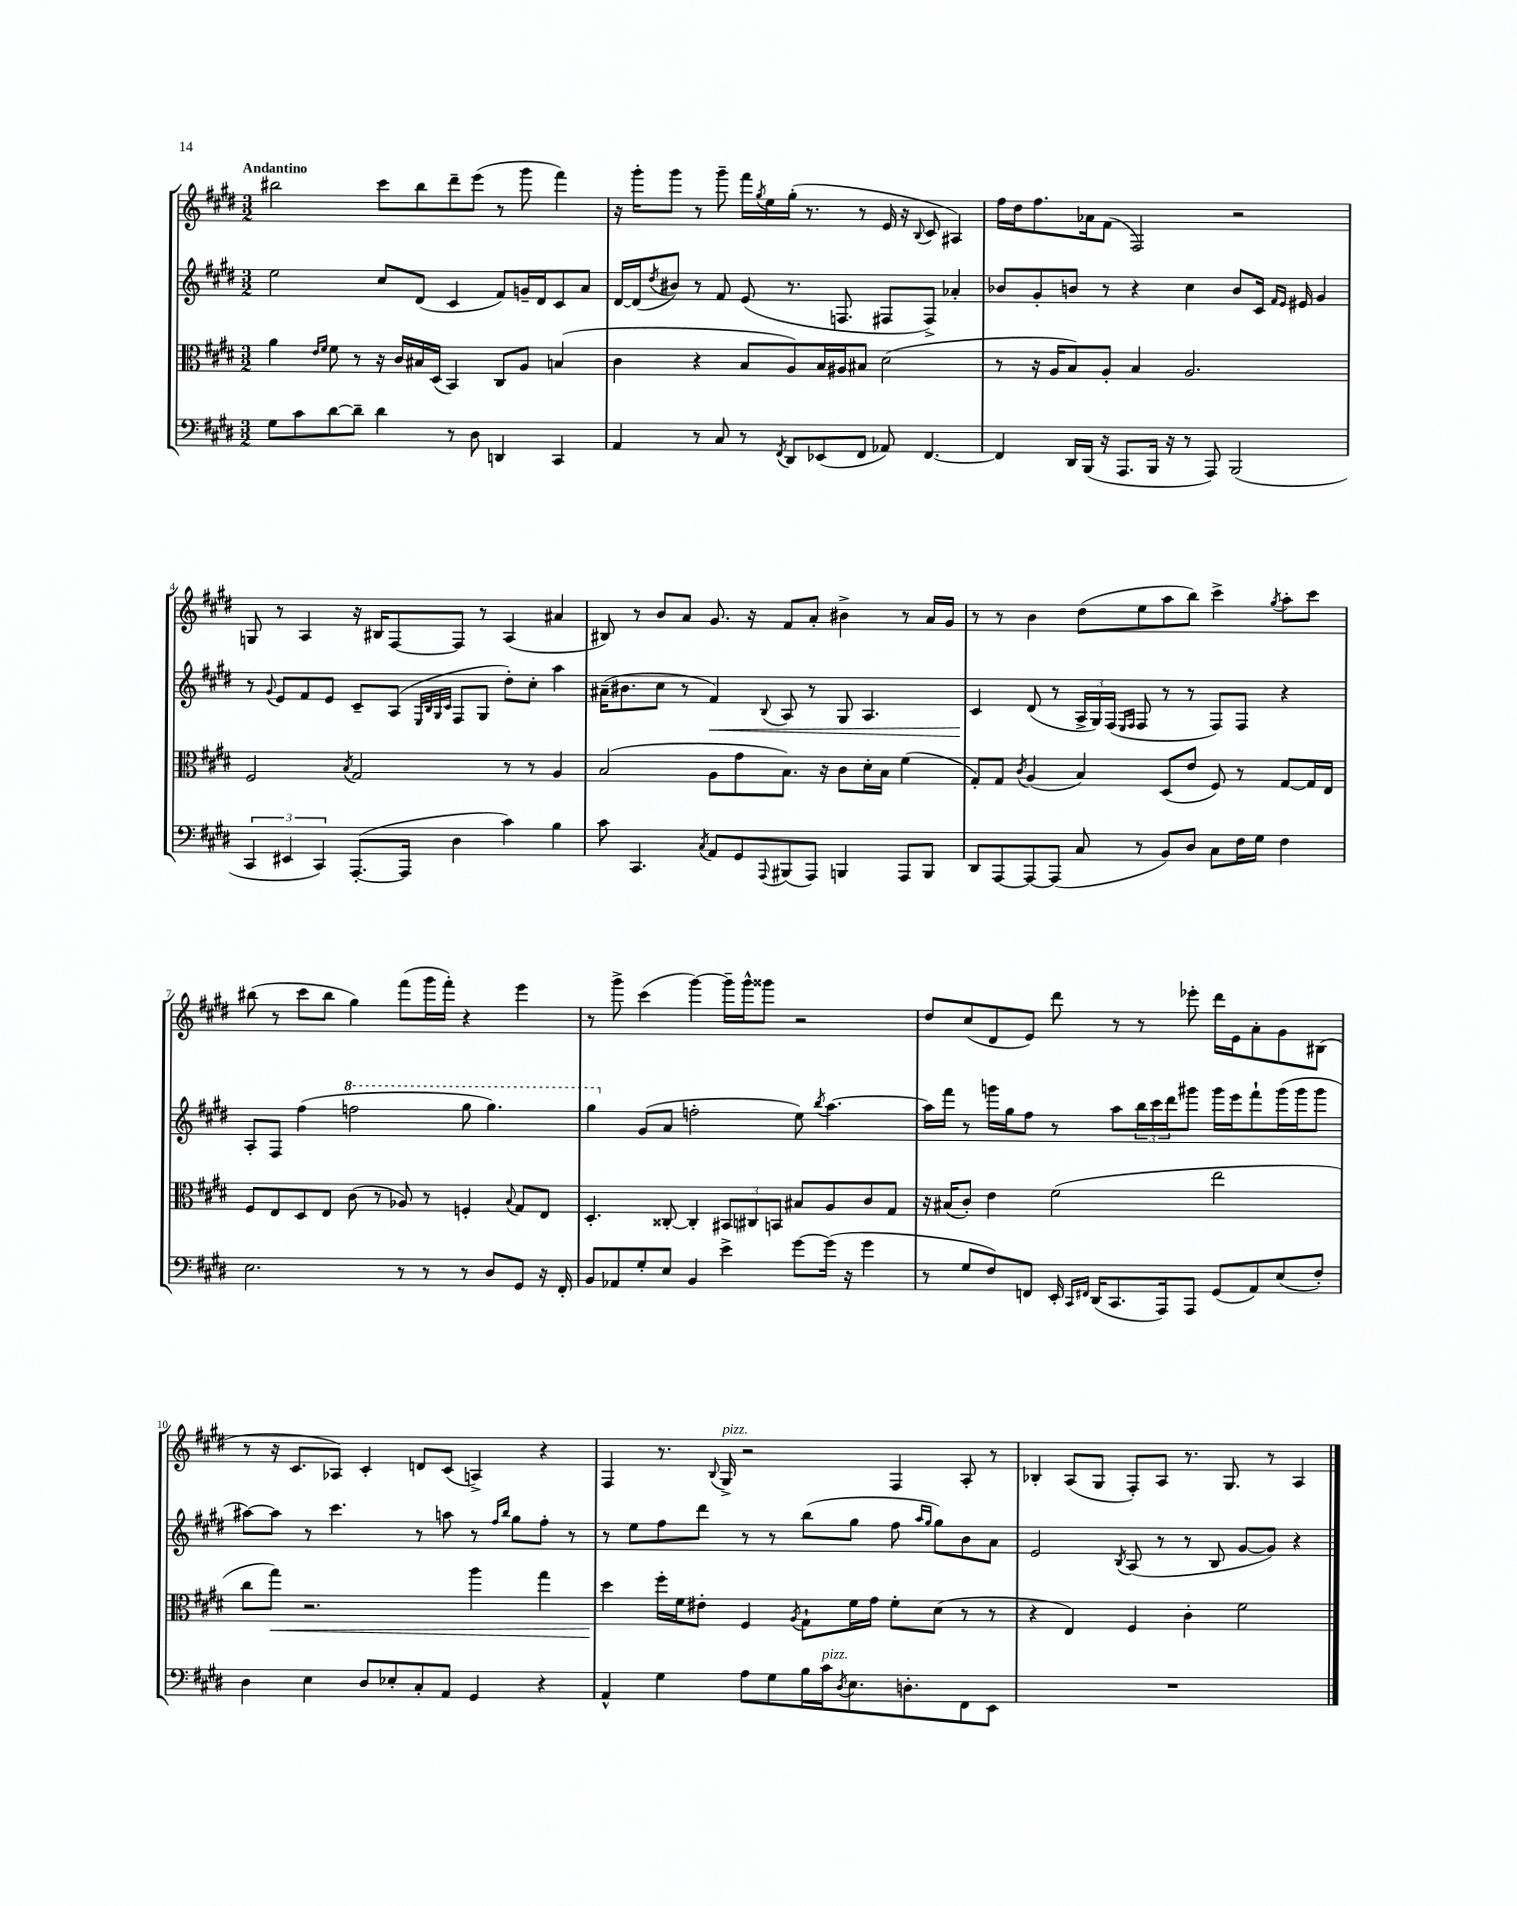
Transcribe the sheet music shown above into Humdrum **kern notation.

**kern	**kern	**kern	**kern
*staff4	*staff3	*staff2	*staff1
*clefF4	*clefC3	*clefG2	*clefG2
*k[f#c#g#d#]	*k[f#c#g#d#]	*k[f#c#g#d#]	*k[f#c#g#d#]
*M3/2	*M3/2	*M3/2	*M3/2
8G#	4a	2ee	2bb#
8c#	.	.	.
.	16qqe	.	.
.	16qqf#	.	.
[8d#	8f#	.	.
8d#~]	8r	.	.
4d#	16r	8cc#	8ccc#
.	16c#	.	.
.	16B#	(8d#	8bb#
.	(16D#	.	.
8r	4BB)	4c#	8ddd#~
8D#	.	.	(8eee
4DD	8C#	8f#)	8r
.	8A	16g~	8ggg#
.	.	16d#	.
4CC#	(4B	8c#	4fff#)
.	.	8a	.
=	=	=	=
4AA	4c#	[16d#	16r
.	.	(16d#]	16ggg#'
.	.	8qdd#	.
.	.	8b#)	8ggg#
8r	4r	8r	8r
8C#	.	8f#	8ggg#~
8r	8B	(8e	16fff#
.	.	.	8qgg#
.	.	.	16ee
8qFF#	.	.	.
8DD#	8A)	8.r	(16gg#'
.	.	.	8.r
(8EE-	16B	.	.
.	16A#	8.F	.
8FF#	8B#	.	8r
8AA-)	(2d#	8F#	16e
.	.	.	16r
.	.	.	8qqB
[4.FF#	.	8F#^)	8c#
.	.	4a-'	4A#)
=	=	=	=
4FF#]	8r	8b-	16ff#
.	.	.	16dd#
.	16r	8g#'	8.ff#
.	16A	.	.
16DD#	8B)	8b	.
(16BBB	.	.	16a-
16r	8A'	8r	(8f#
8.AAA	.	.	.
.	4B	4r	2F#)
16BBB	.	.	.
16r	.	.	.
8r	2.A	4cc#	.
8AAA)	.	.	.
(2BBB	.	8b	2r
.	.	16c#	.
.	.	16qqf#	.
.	.	16qqe	.
.	.	16e#	.
.	.	4g#	.
=	=	=	=
6CC#	2F#	8r	8G
.	.	8qqg#	.
.	.	8e	8r
6EE#	.	.	.
.	.	8f#	4A
6CC#)	.	.	.
.	.	8e	.
.	8qB	.	.
([8.AAA'	2G#	8c#~	16r
.	.	.	16B#
.	.	(8A	[8F#
16AAA]	.	.	.
.	.	32qqE	.
.	.	32qqB	.
.	.	32qqG#	.
.	.	32qqc#	.
4D#	.	8F#	8F#]
.	.	8G#	8r
4c#)	8r	8dd#')	(4A
.	8r	8cc#'	.
4B	4A	4aa	4a#
=	=	=	=
8c#	(2B	(16a#~	8B#)
.	.	8.b#	.
4.CC#	.	.	8r
.	.	8cc#	8b
.	.	8r	8a
8qC#	.	.	.
8AA	8A	4f#)	8.g#
8GG#	8g#	.	.
.	.	.	16r
8qqAAA	.	8qqB	.
(8BBB#	8.B)	8A	8f#
8AAA)	.	8r	8a'
.	16r	.	.
4BBB	8c#	8G#	4b#^
.	16d#'	4.A	.
.	16B	.	.
8AAA	(4f#	.	8r
8BBB	.	.	16a
.	.	.	16g#
=	=	=	=
8DD#	8G#')	4c#	8r
[8AAA	8G#	.	8r
.	8qc#	.	.
8AAA_	(4A	(8d#	4b
(8AAA]	.	8r	.
8C#	4B)	24A^	(8dd#
.	.	24G#)	.
.	.	(24F#	.
.	.	16qqE	.
.	.	16qqF#	.
8r	.	8F#	8ee
8BB)	(8D#	8r	8aa
8D#	8e	8r	8bb)
8C#	8F#)	8F#)	4ccc#^
16F#	8r	8F#	.
16G#	.	.	.
.	.	.	8qgg#
4F#	[8G#	4r	8aa'
.	16G#]	.	8ccc#
.	16E	.	.
=	=	=	=
2.E	8F#	8A'	(8bb#
.	8E	8F#	8r
.	8D#	(4ff#	8ccc#
.	8E	.	8bb#
.	(8c#	2fff	4gg#)
.	8r	.	.
8r	8A-)	.	(8fff#
8r	8r	.	16ggg#
.	.	.	16fff#')
8r	4F'	8ggg#	4r
8D#	.	4.ggg#)	.
.	8qqB	.	.
8GG#	8G#	.	4eee
16r	8E	.	.
16FF#'	.	.	.
=	=	=	=
8BB	4.D#'	4ggg#	8r
8AA-	.	.	8ggg#^
8G#'	.	(8g#	(4ccc#
8E	[8C##'	8a	.
4BB	4C##']	2ff'	[4ggg#)
4e^	12BB#	.	16ggg#~]
.	.	.	16ggg#^^
.	12C#	.	.
.	.	.	8ggg##
.	12BB	.	.
[8g#	8B#	8ee)	2r
.	.	8qbb	.
(16g#]	8A	[4.aa	.
16r	.	.	.
4g#	8c#	.	.
.	8G#	.	.
=	=	=	=
8r	16r	16aa]	8dd#
.	(16B#	16fff#	.
8G#	8c#')	8r	(8cc#
8F#)	4e	16ggg	8d#
.	.	16gg#	.
8FF	.	8ff#	8e)
16EE'	(2f#	8r	8ddd#
16qqCC#	.	.	.
16qqFF#	.	.	.
(16DD#	.	.	.
8.CC#	.	8aa	8r
.	.	24bb	8r
.	.	24ccc#	.
16AAA)	.	.	.
.	.	24ddd#	.
8AAA	.	8ggg#	8eee-'
(8GG#	2ee	16ggg#	16ddd#
.	.	16eee	16e
8AA)	.	8fff#`	8a'
(8E	.	(16ggg#	8g#
.	.	16ggg#	.
8F#')	.	8ggg#	(8B#
=	=	=	=
4D#	8cc#	[8aa#)	8r
.	8gg#)	8aa#]	16r
.	.	.	8.c#
4E	2.r	8r	.
.	.	4.ccc#	8A-)
8D#	.	.	4c#'
8E-'	.	.	.
8C#'	.	8r	8d
8AA	.	8aa	(8c#
4GG#	4aa	8r	4A^)
.	.	16qqff#	.
.	.	16qqbb	.
.	.	8gg#	.
4r	4gg#	8ff#'	4r
.	.	8r	.
=	=	=	=
4AA^^	4dd#	8r	4F#
.	.	8ee	.
4G#	16ff#'	8ff#	8.r
.	16f#	.	.
.	8e#'	8ddd#	.
.	.	.	8qqB
.	.	.	16G#^
8A	4F#	8r	2r
8G#	.	8r	.
.	8qA	.	.
16B	8G#`	(8bb	.
16c#	.	.	.
8qD#	.	.	.
8.E	16f#	8gg#	.
.	16g#	.	.
.	8f#'	8ff#	4F#
8.D'	.	.	.
.	.	16qqaa	.
.	.	16qqgg#	.
.	(8d#	8gg#)	.
8FF#	8r	8b	8A'
8EE	8r	8a	8r
=	=	=	=
1.r	4r	2e	4B-'
.	4E)	.	(8A
.	.	.	8G#
.	.	8qB	.
.	4F#	(8A	8F#')
.	.	8r	8A
.	4c#'	8r	8.r
.	.	8B	.
.	.	.	8.G#
.	2f#	[8g#	.
.	.	8g#])	8r
.	.	4r	4A
==	==	==	==
*-	*-	*-	*-
